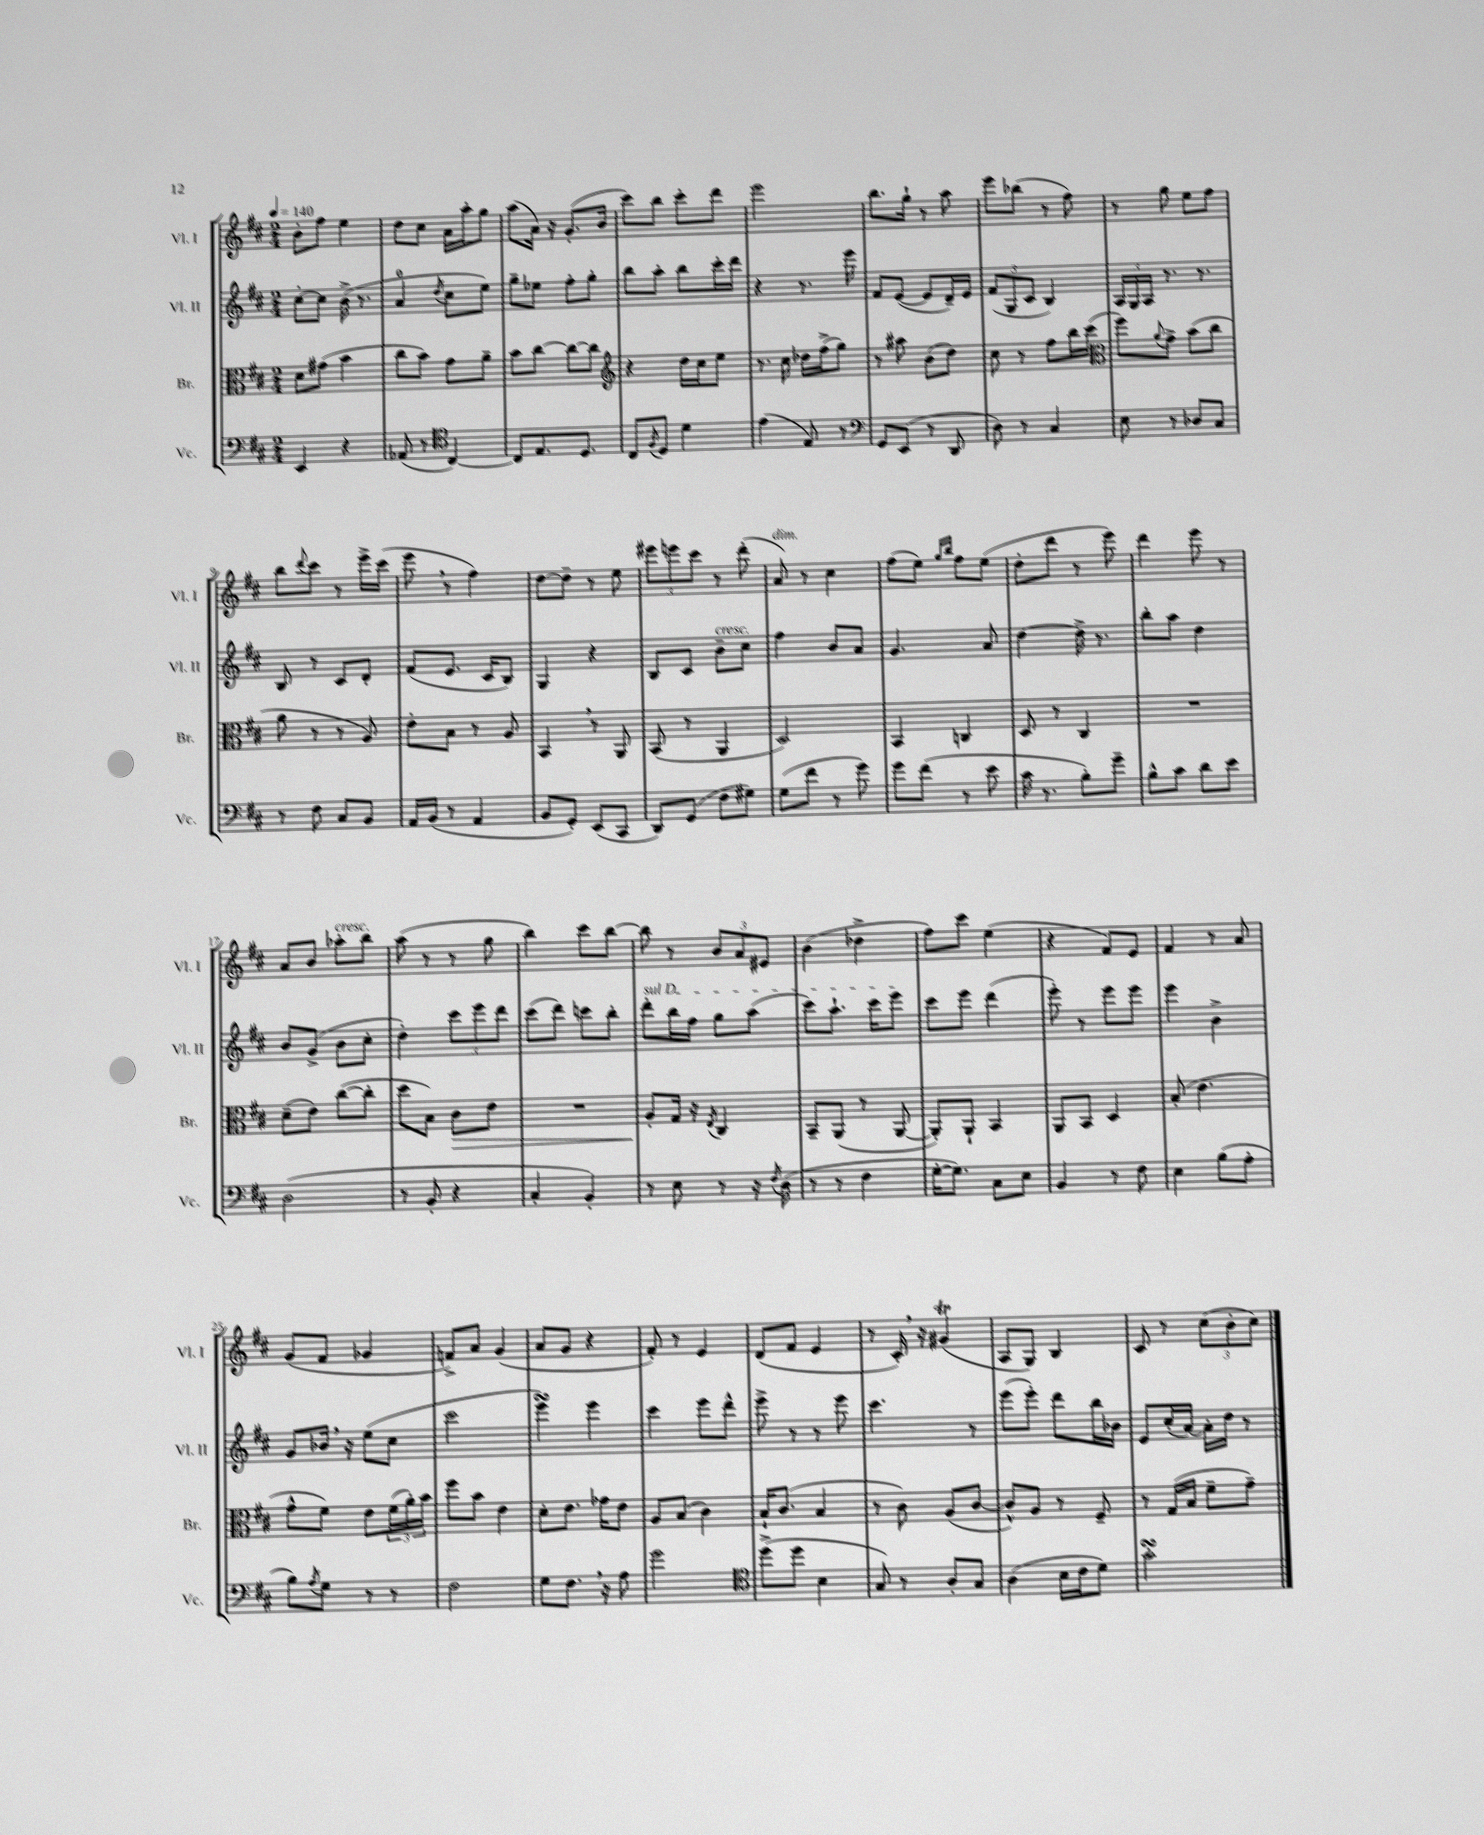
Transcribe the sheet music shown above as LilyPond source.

<<
\new StaffGroup <<
\new Staff = "s0" \with { instrumentName = "Vl. I" shortInstrumentName = "Vl. I" } {
    \clef treble \key d \major \numericTimeSignature \time 2/4 \tempo 4 = 140
    b'8-. fis''8 e''4 |
    d''8 cis''8 a'16 a''16-. g''8 |
    a''8( a'16) r16 g'8.-.( b'16 |
    cis'''8) b''8 cis'''8-. d'''8 |
    e'''2 |
    b''8. g''16-! r8 a''8 |
    e'''8 bes''8( r8 fis''8) |
    r8 g''8 e''8 fis''8 |
    b''8 \appoggiatura { d'''8 } cis'''8 r8 e'''16-> cis'''16( |
    e'''8 \breathe r8 fis''4) |
    d''8~ d''8-- r8 e''8 |
    \tuplet 3/2 { eis'''8 e'''8 cis'''8 } r8 d'''8-.( |
    a'8^\markup { \italic "dim." }) r8 cis''4 |
    fis''8( e''8) \grace { g''16 b''16 } fis''8 e''8( |
    d''8-. d'''8 r8 e'''8) |
    d'''4 e'''8 r8 |
    a'8 b'8 aes''8-.^\markup { \italic "cresc." } b''8 |
    a''8( r8 r8 g''8 |
    b''4) cis'''8 b''8~ |
    b''8 r8 \tuplet 3/2 { b'8 a'8 eis'8 } |
    b'4( des''4-> |
    fis''8) cis'''8 e''4( |
    r4 fis'8) e'8 |
    fis'4 r8 a'8 |
    g'8( fis'8 ges'4 |
    f'8->) a'8 g'4( |
    a'8 g'8 r4 |
    fis'8-.) r8 e'4 |
    d'8( fis'8 e'4 |
    r8 cis'16-.) \breathe r16 gis'4\trill( |
    a8 g8) b4 |
    cis'8 r8 \tuplet 3/2 { cis''8( b'8-. cis''8) } \bar "|." |
}
\new Staff = "s1" \with { instrumentName = "Vl. II" shortInstrumentName = "Vl. II" } {
    \clef treble \key d \major \numericTimeSignature \time 2/4
    cis''8~-. cis''8 b'16->( r8. |
    a'4-0 \acciaccatura { d''8 } cis''8 e''8) |
    g''8-- ees''8 fis''8-. g''8-. |
    b''8 a''8-. b''8 cis'''16-. d'''16 |
    r4 r8. e'''16 |
    fis'8 e'8~( e'8 d'16--) e'16 |
    \tuplet 3/2 { fis'8( g8 cis'8 } b4) |
    \tuplet 3/2 { a16 g16 a16 } r8. r8. |
    b8 r8 cis'8 d'8-. |
    fis'8( e'8. cis'16 b8) |
    g4 r4 |
    b8 cis'8 b'8--^\markup { \italic "cresc." } cis''8 |
    fis''4 b'8 a'8 |
    g'4. a'8 |
    d''4~ d''16-> r8. |
    b''8-. a''8 d''4 |
    b'8 g'8->( b'8 cis''8-. |
    d''4-.) \tuplet 3/2 { cis'''8 e'''8 d'''8 } |
    cis'''8( d'''8) c'''8 b''8-. |
    \once \override TextSpanner.bound-details.left.text = \markup { \italic "sul D" } d'''8-.\startTextSpan b''16 fis''16 g''8 a''8( |
    cis'''8) a''8.-! cis'''16 e'''8\stopTextSpan |
    cis'''8 e'''8 d'''4( |
    e'''8-.) r8 e'''8 e'''8 |
    e'''4 b'4-> |
    g'8 bes'16 \breathe r16 e''8( cis''8 |
    cis'''2 |
    e'''4\turn) e'''4 |
    cis'''4 e'''8 d'''8-^ |
    e'''8-> r8 r8 e'''8 |
    cis'''4. r8 |
    e'''8( e'''8-.) d'''8 b''16 bes'16 |
    e'8 cis''16-.( a'16~) a'16-. d''16 r8 \bar "|." |
}
\new Staff = "s2" \with { instrumentName = "Br." shortInstrumentName = "Br." } {
    \clef alto \key d \major \numericTimeSignature \time 2/4
    d'8 gis'8( b'4 |
    cis''8 b'8) g'8 a'8-- |
    b'8 cis''8~ cis''8~ cis''8 |
    \clef treble r4 d''16 cis''16 e''8 |
    r8. cis''16 des''16 fis''16->( g''8) |
    r8 ais''8 b'8( d''8) |
    cis''8 r8 fis''8 b''16 cis'''16( |
    \clef alto fis''8) \appoggiatura { a'8 } g'8-> b'8( cis''8 |
    a'8 r8 r8 a8) |
    e'8-. b8 r8 a8 |
    b,4 \breathe r8 a,8 |
    b,8( r8 a,4 |
    d2) |
    b,4 c4 |
    d8 r8 cis4 |
    R2 |
    d'8--( e'8) cis''8~( cis''8-. |
    d''8 b8) cis'8\> e'8 |
    R2 |
    a8-.\! g16 r16 \acciaccatura { e8 } cis4 |
    b,8-- a,8( r8 a,8~ |
    a,8-.) a,8-! b,4 |
    a,8 b,8 d4 |
    b8-.( e'4. |
    g'8-^ fis'8) e'8 \tuplet 3/2 { fis'16( a'16-.) b'16 } |
    fis''8 b'8 e'4 |
    d'8-. e'8. ges'16 e'8 |
    a8 b8( cis'4) |
    b16-! cis'8.( b4 |
    r8 cis'8) a8( cis'8~ |
    cis'8-^) a8 r8 fis8-- |
    r8 g16( b16 fis'8-- g'8--) \bar "|." |
}
\new Staff = "s3" \with { instrumentName = "Vc." shortInstrumentName = "Vc." } {
    \clef bass \key d \major \numericTimeSignature \time 2/4
    e,4 r4 |
    aes,8( r8 \clef tenor cis4~) |
    cis8 e8. d8. |
    cis8 \acciaccatura { fis8 } d8 d'4 |
    e'4( e8) r8 |
    \clef bass g,8 e,8( r8 d,8 |
    d8) r8 cis4 |
    e8 r8 des8 cis8 |
    r8 fis8 cis8 b,8 |
    a,16 b,16( r8 a,4 |
    b,8 g,8-.) e,8( cis,8 |
    d,8) g,8( fis8 gis8) |
    g8( fis'8 r8 g'8) |
    g'8 fis'8( r8 e'8 |
    cis'16 r8. b8-.) g'8-- |
    b8-^ cis'8 d'8 e'8 |
    d2( |
    r8 b,8-. r4 |
    cis4-. b,4-.) |
    r8 e8 r8 r16 \acciaccatura { fis8 } d16( |
    r8 r8 fis4 |
    g16~-. g8.) cis8 e8 |
    b,4 r8 fis8 |
    e4 b8( a8-. |
    b8) \acciaccatura { a8 } g8 r8 r8 |
    fis2 |
    g8 fis8. \breathe r16 a8 |
    g'2 |
    \clef tenor d''8->( d''8 b4 |
    g8) r8 a8-. g8 |
    a4( b16 cis'16 d'8) |
    g'2-.\turn \bar "|." |
}
>>
>>
